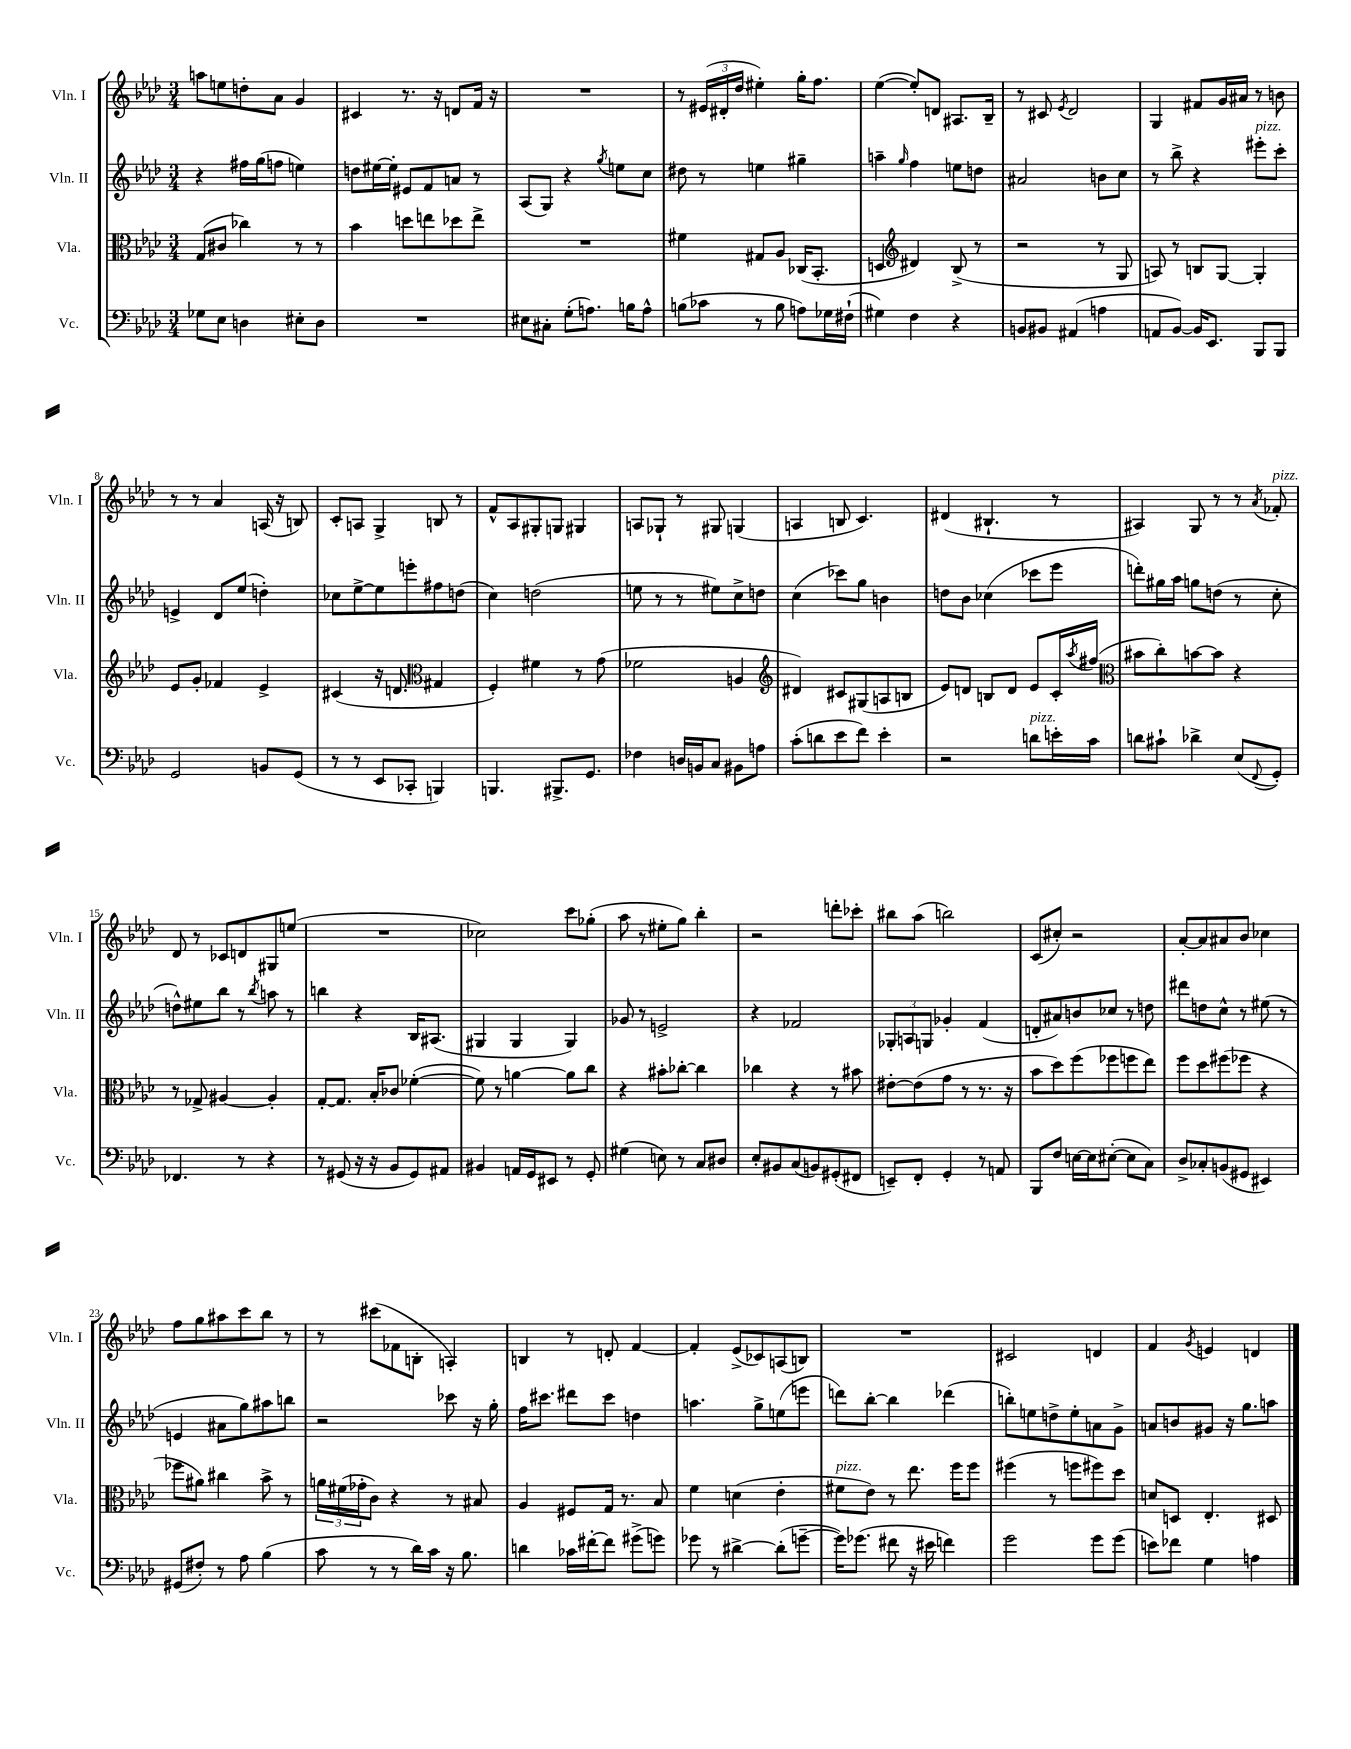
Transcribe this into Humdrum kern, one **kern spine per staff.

**kern	**kern	**kern	**kern
*part4	*part3	*part2	*part1
*staff4	*staff3	*staff2	*staff1
*I"Vc.	*I"Vla.	*I"Vln. II	*I"Vln. I
*I'Vc.	*I'Vla.	*I'Vln. II	*I'Vln. I
*clefF4	*clefC3	*clefG2	*clefG2
*k[b-e-a-d-]	*k[b-e-a-d-]	*k[b-e-a-d-]	*k[b-e-a-d-]
*M3/4	*M3/4	*M3/4	*M3/4
=1	=1	=1	=1
8G-X\L	(8G/L	4r	8aan\L
8E-\J	8c#X/J	.	8een\
4Dn\	4cc-X\)	16ff#X\LL	8ddn'\
.	.	(16gg\J	.
.	.	8ffn\J	8a-\J
8E#X'\L	8r	4een\)	4g/
8D\J	8r	.	.
=2	=2	=2	=2
2.r	4b-\	8ddn\L	4c#X/
.	.	[16ee#X\L	.
.	.	16ee#'\JJ]	.
.	8ddn\L	8e#X/L	8.r
.	8een\	8f/	.
.	.	.	16r
.	8dd-X\	8an/J	8dn/L
.	8ee^\J	8r	16f/Jk
.	.	.	16r
=3	=3	=3	=3
8E#X\L	2.r	(8A-/L	2.r
8C#X'\J	.	8G/J)	.
(8G'\L	.	4r	.
8.An\J)	.	.	.
.	.	8qgg/	.
.	.	8een\L	.
16Bn\KL	.	.	.
8A^^\J	.	8cc\J	.
=4	=4	=4	=4
(8Bn\L	4f#X\	8dd#X\	8r
8c-X\J	.	8r	(24e#X/LL
.	.	.	24d#X'/
.	.	.	24dd-/JJ
8r	8G#X/L	4een\	4ee#X'\)
8B\	8A-/J	.	.
8An\L)	(16C-X/KL	4gg#X~\	16gg'\KL
.	8.BB-'/J	.	8.ff\J
16G-X\L	.	.	.
(16F#X`\JJ	.	.	.
=5	=5	=5	=5
4G#X\)	4Dn/	4aan~\	([4ee-\
*	*clefG2	*	*
.	.	16qqgg/	.
4F\	4d#X/)	4ff\	8ee-'/L])
.	.	.	8dn/J
4r	(8B-^/	8een\L	8.A#X/L
.	8r	8ddn\J	.
.	.	.	16B-~/Jk
=6	=6	=6	=6
8BBn/L	2r	2a#X/	8r
8BB#X/J	.	.	8c#X/
.	.	.	8qe-/
(4AA#X/	.	.	2d-/
4An\	8r	8bn\L	.
.	8G/	8cc\J	.
=7	=7	=7	=7
8AAn/L	8An/)	8r	4G/
[8BB-/J)	8r	8bb-^\	.
16BB-/KL]	8Bn/L	4r	8f#X/L
8.EE-/J	.	.	.
.	[8G/J	.	16g/L
.	.	.	16a#X/JJ
!	!	!LO:TX:a:i:t=pizz.	!
8BBB-/L	4G'/]	8eee#X'\L	8r
8BBB-/J	.	8ccc'\J	8bn\
!!LO:LB:g=z
=8	=8	=8	=8
2GG/	8e-/L	4en^/	8r
.	8g'/J	.	8r
.	4f-X/	8d-/L	4a-/
.	.	(8ee-/J	.
8BBn/L	4e-^/	4ddn'\)	(16An/
.	.	.	16r
(8GG/J	.	.	8Bn/)
=9	=9	=9	=9
8r	(4c#X/	8cc-X\L	8c'/L
8r	.	[8ee-^\	8An/J
8EE-/L	16r	8ee-\]	4G^/
.	8.dn/	.	.
8CC-X'/J	.	8eeen'\	.
*	*clefC3	*	*
4BBBn/)	4G#X/	8ff#X\	8Bn/
.	.	(8ddn\J	8r
=10	=10	=10	=10
4.BBBn/	4F'/)	4cc\)	8f^^/L
.	.	.	8A-/
.	4f#X\	(2ddn\	8G#X'/
8.BBB#X^/L	.	.	8Gn/J
.	8r	.	4G#X/
8.GG/J	.	.	.
.	(8g\	.	.
=11	=11	=11	=11
4F-X\	2f-X\	8een\	8An/L
.	.	8r	8G-X`/J
16Dn/LL	.	8r	8r
16BBn/J	.	.	.
8C/J	.	8ee#X\L)	8G#X/
8BB#X\L	4An/	8cc^\	(4Gn/
8An\J	.	8ddn\J	.
=12	=12	=12	=12
*	*clefG2	*	*
(8c'\L	4d#X/)	(4cc\	4An/
8dn\	.	.	.
8e-\	8c#X/L	8ccc-X\L)	8Bn/
8f\J)	(8G#X/	8gg\J	4.c/)
4e-'\	8An/	4bn\	.
.	8Bn/J	.	.
=13	=13	=13	=13
2r	8e-/L)	8ddn\L	(4d#X/
.	8dn/J	8b-\J	.
.	8Bn/L	(4cc-X\	4.B#X`/
.	8d/J	.	.
!LO:TX:a:i:t=pizz.	!	!	!
8dn\L	8e-/L	8ccc-X\L	.
16en'\L	16c'/L	8eee-\J	8r
.	8qaa-/	.	.
16c\JJ	(16ff#X/JJ	.	.
=14	=14	=14	=14
*	*clefC3	*	*
8dn\L	8b#X\L	8dddn'\L)	4A#X/)
8c#X`\J	8cc'\)	16gg#X\L	.
.	.	16aa-\JJ	.
4d-X^\	[8bn\	8ggn\L	8G/
.	8b\J]	(8ddn\J	8r
(8E-/L	4r	8r	8r
8qqFF/	.	.	8qa-/
!	!	!	!LO:TX:a:i:t=pizz.
8GG'/J)	.	8cc'\	8f-X'/
!!LO:LB:g=z
=15	=15	=15	=15
4.FF-X/	8r	8ddn^^\L)	8d-/
.	8G-X^/	8ee#X\	8r
.	[4A#X/	8bb-\J	8c-X/L
8r	.	8r	8dn/
.	.	8qbb-/	.
4r	4A#'/]	8aan\	8G#X/
.	.	8r	(8een/J
=16	=16	=16	=16
8r	[8G'/L	4bbn\	2.r
(8GG#X/	8.G/J]	.	.
16r	.	4r	.
16r	16B-'/KL	.	.
8BB-/L	8c-X/J	.	.
8GG#/)	([4f-X'\	16B-/KL	.
.	.	(8.A#X/J	.
8AA#X/J	.	.	.
=17	=17	=17	=17
4BB#X/	8f-\])	4G#X/	2cc-X\)
.	8r	.	.
16AAn/LL	[4an\	4G#/	.
16GG/J	.	.	.
8EE#X/J	.	.	.
8r	8a\L]	4G#/)	8ccc\L
8GG'/	8cc\J	.	(8gg-X'\J
=18	=18	=18	=18
(4G#X\	4r	8g-X/	8aa-\
.	.	8r	8r
8En\)	8b#X'\L	2en^/	8ee#X'\L
8r	[8cc-X'\J	.	8gg\J)
8C/L	4cc-\]	.	4bb-'\
8D#X/J	.	.	.
=19	=19	=19	=19
8E-'/L	4cc-X\	4r	2r
8BB#X/	.	.	.
(8C/	4r	2f-X/	.
8BBn/)	.	.	.
(8GG#X'/	8r	.	8dddn'\L
8FF#X/J	8b#X\	.	8ccc-X'\J
=20	=20	=20	=20
8EEn~/L)	[8e#X'\L	12G-X'/L	8bb#X\L
.	.	12An/	.
8FF'/J	(8e#\]	.	(8aa-\J
.	.	12Gn/J	.
4GG'/	8g\J	4g-X'/	2bbn\)
.	8r	.	.
8r	8.r	(4f/	.
8AAn/	.	.	.
.	16r	.	.
=21	=21	=21	=21
8BBB-/L	8b-\L	8dn'/L	(8c/L
8F/J	8dd-\)	8a#X/)	8cc#X'/J)
[16En\LL	(8ff\	8bn/	2r
16E\J]	.	.	.
([8E#X'\J	8ff-X\	8cc-X/J	.
8E#\L]	8ffn\	8r	.
8C\J)	8ee-\J)	8ddn\	.
=22	=22	=22	=22
8D-^/L	8ff\L	8ddd#X\L	[8a-'/L
8C-X'/	8dd-\	8ddn\	8a-/]
(8BBn/	(8ff#X\	8cc^^\J	8a#X/
8GG#X/J	8ff-X\J	8r	8b-/J
4EE#X/)	4r	(8ee#X\	4cc-X\
.	.	8r	.
!!LO:LB:g=z
=23	=23	=23	=23
(8GG#X/L	8ff-X\L	4en/	8ff\L
8F#X'/J)	8a#X\J)	.	8gg\
8r	4cc#X\	8a#X\L	8aa#X\
8A-\	.	8gg\)	8ccc\
(4B-\	8b-^\	8aa#X\	8bb-\J
.	8r	8bbn\J	8r
=24	=24	=24	=24
8c\	24an\LL	2r	8r
.	(24f#X\	.	.
.	24g-X'\J	.	.
8r	8c\J)	.	(8ccc#X\L
8r	4r	.	8f-X\
16d-\LL)	.	.	8Bn'\J
16c\JJ	.	.	.
16r	8r	8ccc-X\	4An'/)
8.B-\	.	.	.
.	8B#X/	16r	.
.	.	16gg'\	.
=25	=25	=25	=25
4dn\	4A-/	16ff\KL	4Bn/
.	.	8.ccc#X\J	.
16c-X\LL	8F#X/L	8ddd#X\L	8r
[16f#X'\J	.	.	.
8f#\J]	16G/Jk	8ccc#\J	8dn'/
.	8.r	.	.
(8g#X^\L	.	4ddn\	[4f/
8gn\J)	8B-/	.	.
=26	=26	=26	=26
8g-X\	4f\	4.aan\	4f'/]
8r	.	.	.
[4d#X^\	(4dn\	.	(8e-^/L
.	.	8gg^\L	8c-X/)
(8d#'\L]	4e-'\	(8een\	(8An/
[8gn~\J	.	8eeen\J	8Bn/J)
=27	=27	=27	=27
!	!LO:TX:a:i:t=pizz.	!	!
16g\KL])	8f#X\L	8dddn\L)	2.r
(8.g-X\J	.	.	.
.	8e-\J)	[8bb-'\J	.
8f#X\	8r	4bb-\]	.
16r	8.ee-\	.	.
16e#X\	.	.	.
4fn\)	.	(4ddd-X\	.
.	16ff\KL	.	.
.	8ff\J	.	.
=28	=28	=28	=28
2g\	(4ff#X\	8bbn'\L)	2c#X/
.	.	8een\	.
.	8r	8ddn^\	.
.	8ffn\L	8ee'\	.
8g\L	8ff#X\)	8an\	4dn/
(8g\J	8dd-\J	8g^\J	.
=29	=29	=29	=29
8en\L)	8dn/L	8an/L	4f/
8f-X\J	8Dn/J	8bn/	.
.	.	.	8qg/
4G\	4.E-'/	8g#X/J	4en/
.	.	16r	.
.	.	8.gg\L	.
4An\	.	.	4dn/
.	8D#X/	8aan\J	.
==	==	==	==
*-	*-	*-	*-
